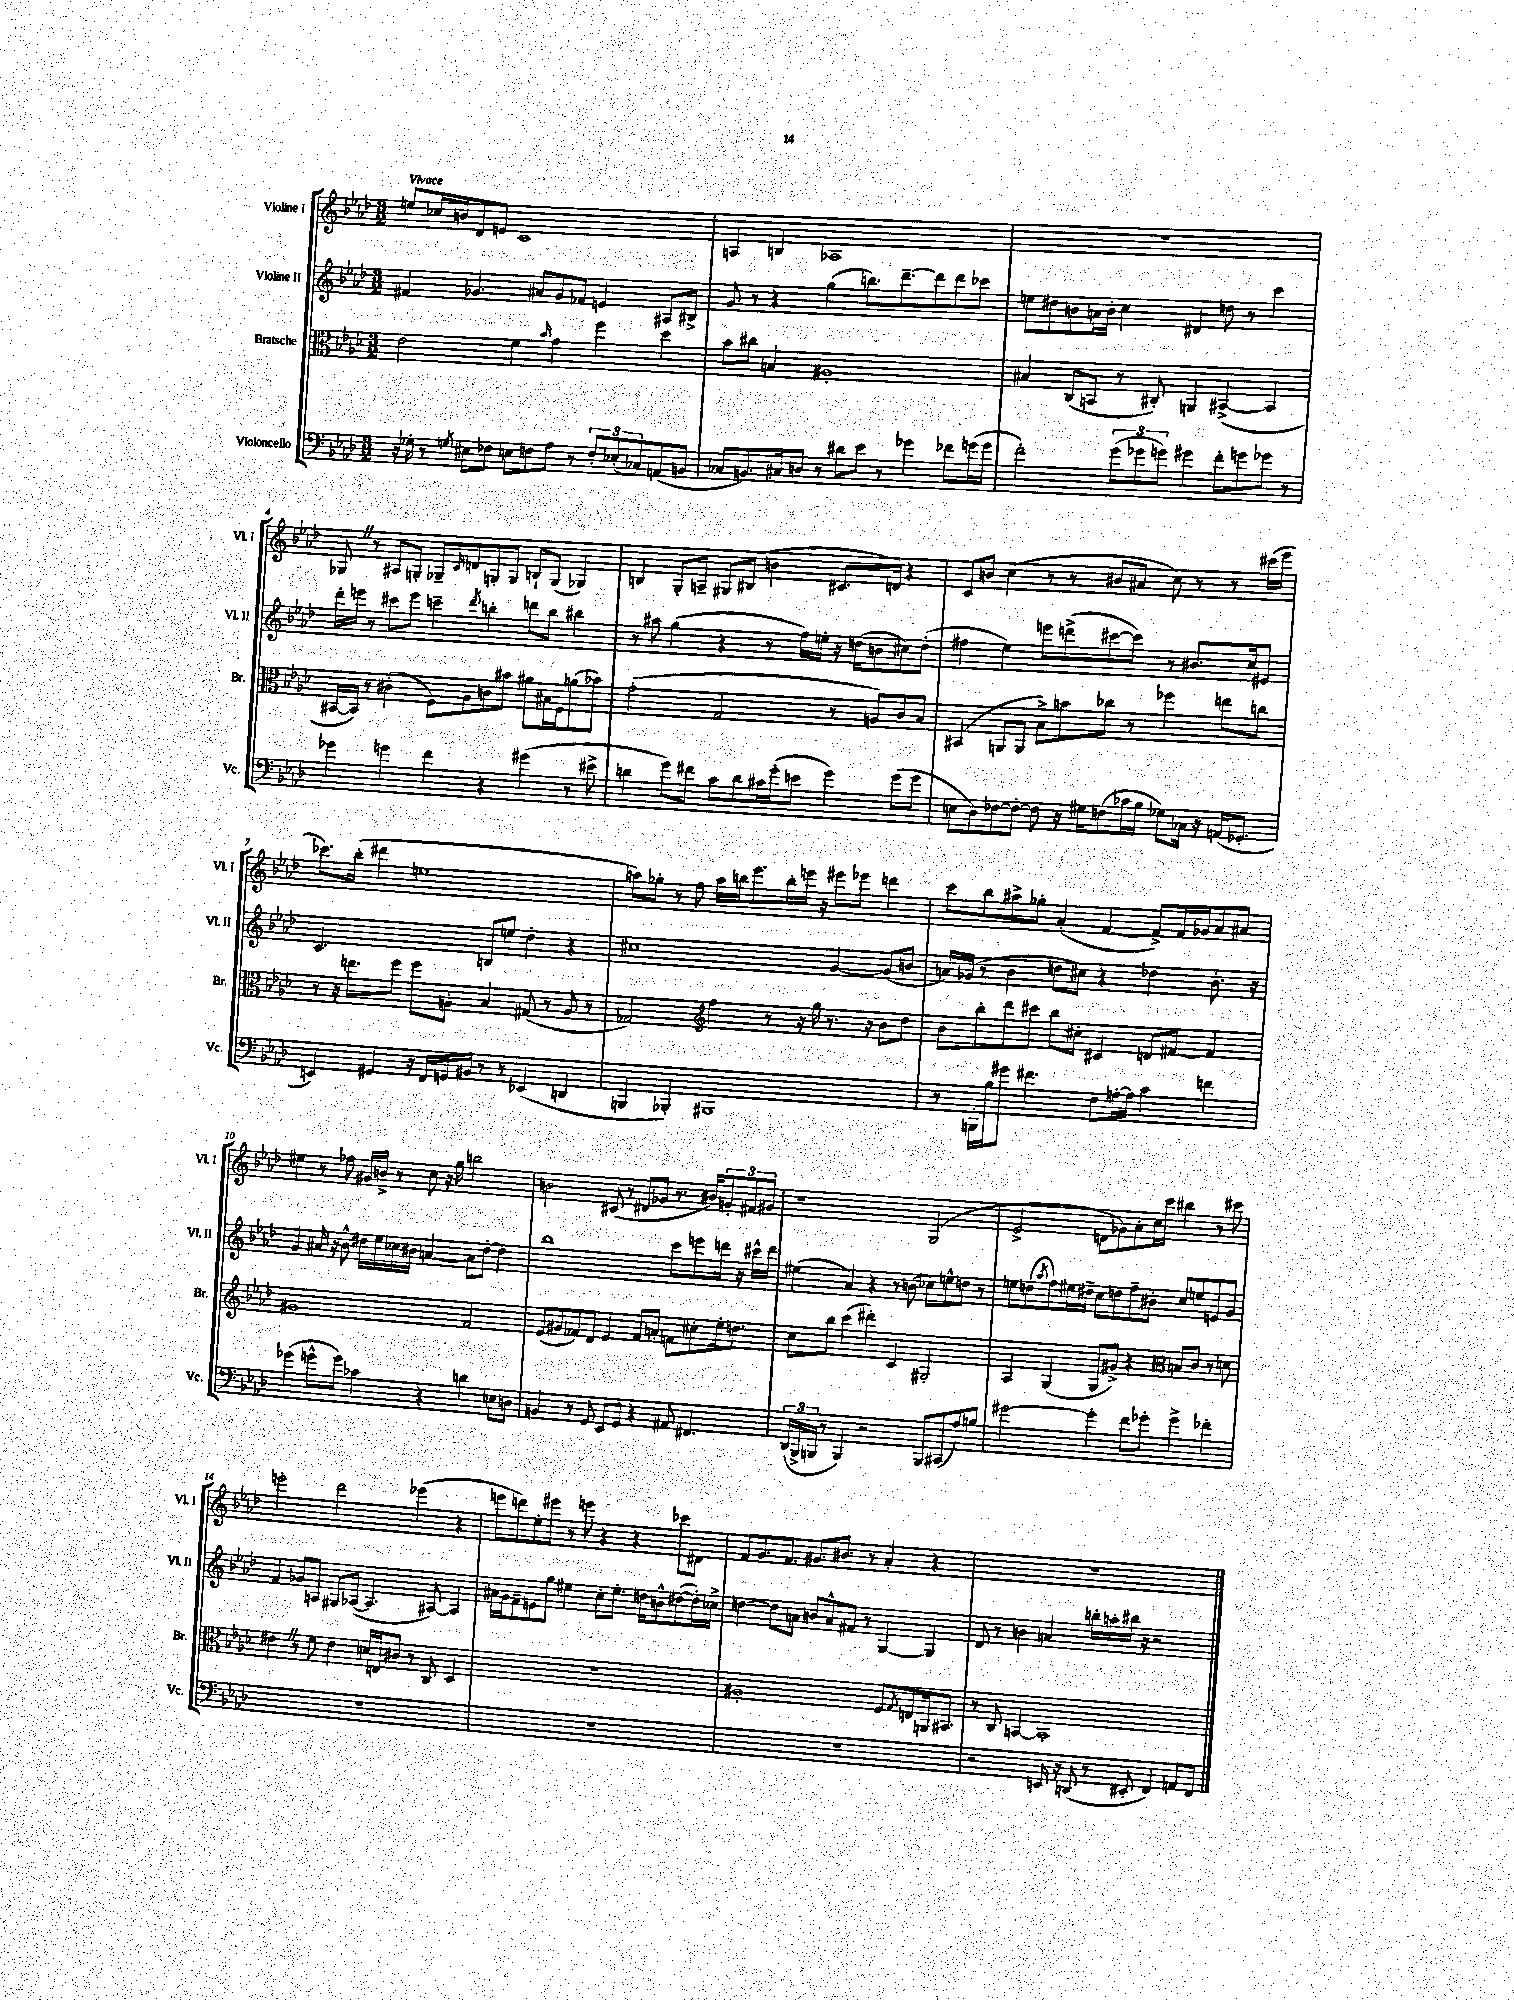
<<
\new StaffGroup <<
\new Staff = "s0" \with { instrumentName = "Violine I" shortInstrumentName = "Vl. I" } {
    \clef treble \key aes \major \numericTimeSignature \time 3/2 \tempo "Vivace"
    e''8 ces''16 b'16 des'8 e'8 c'1 |
    a4 b4 aes1 |
    R1. |
    ges8 \once \override BreathingSign.text = \markup { \musicglyph "scripts.caesura.straight" } \breathe r8 ais8 g8-. ges8-- \grace { c'16 } d'8 g8-. g8 b8-! g8( ges4) |
    b4 g8-. a8-- gis8 bis8( b'4 cis'8. d'16) r4 |
    c'8 b'8 c''4( r8 r8 bis'8 ais'8 c''8) r8 r8 cis'''16( ees'''16 |
    ces'''8.) bes''16-.( dis'''4 e''1 |
    a''8) ges''8-. r8 f''8 a''16 b''16 ees'''8. b''16-. e'''16 r16 eis'''8 ees'''8 d'''4 |
    c'''8 bes''8 ais''8-> ges''8-. aes'4-.( f'4~ f'8->) f'16 ges'16 aes'8 ais'8 |
    eis''4 r8 fes''8 gis'16 b'16-> r8 c''8 r16 g''16 b''2 |
    b'2 cis'8( r8 dis'8 ges'8 r8. bis'16) \tuplet 3/2 { g'8-. fis'8 gis'8 } |
    r1 g2( |
    ees'2-> d'8 ges'8) aes'8-. c''16 c'''16 bis''4 r8 cis'''8 |
    e'''2-. des'''2 ees'''4( r4 |
    e'''8 d'''8) ees''8-. eis'''8 r8 e'''8 r4 r4 ces'''8 dis'8 |
    f'8 g'8. f'8. gis'8. bis'8. r8 aes'4-. r4 |
    R1. \bar "|." |
}
\new Staff = "s1" \with { instrumentName = "Violine II" shortInstrumentName = "Vl. II" } {
    \clef treble \key aes \major \numericTimeSignature \time 3/2
    fis'4 ges'4. ais'8 ges'8 fes'8 e'4 ais8 bis8-> |
    g'8 r8 r4 g''4( b''8.) des'''8.~-- des'''8 des'''8 ces'''8 |
    e''8 dis''8 b'8 a'16 b'16-. c''4 dis'4 d''8 r8 c'''4 |
    des'''16-. e'''16 r8 cis'''8 e'''8 c'''4-- \acciaccatura { des'''8 } b''4-. d'''8 b''8 bis''4 |
    r8 ais''8 g''4( r4 r8 f''16) e''16-. r16 d''16( b'8 cis''8) d''8-.( |
    fis''4 ees''4) e'''8 d'''8->( cis'''8~ cis'''8) r8 bis'8. c''16 eis'8 |
    c'2. b8 e''8 des''4-. r4 |
    cis''1 g'4~ g'8( b'8 |
    a'16) ges'16( r8 bes'4 d''8 cis''8) r4 des''4 bes'8.-. r16 |
    g'4 ais'16 r16 bes'8-^ dis''16 ees''16 ces''16 bis'16 a'4~ a'8 dis''8~-. dis''4 |
    bes''1 c'''8 e'''8 d'''16 r16 cis'''16-^ d'''16 |
    eis''4( aes'4) r4 r8 b'8( ces''8) e''8-^ d''8 r8 |
    e''8 d''8( \acciaccatura { aes''8 } f''8) eis''16 dis''16-- c''8 d''8 f''8-- bis'8-. c''8 e''8 e'8 g'8 |
    f'4 ges'8 a8 gis8 aes8~( aes4. ais8~) ais4 |
    ais'16 g'16 f'8-- e'8 g''8 eis''4 c''8-. eis''8.-. d''16 b'8-^ dis''8~( dis''16-.) ces''16-> |
    d''4~ d''8 a'8 b'8 a'8-^ fis'8 r8 g4~ g4 |
    des'8 r8 b'4 a'4 b''16-. a''16-. bis''16 r16 r2 \bar "|." |
}
\new Staff = "s2" \with { instrumentName = "Bratsche" shortInstrumentName = "Br." } {
    \clef alto \key aes \major \numericTimeSignature \time 3/2
    ees'2 f'4 \grace { bes'16 } g'4 f''4 des''4 |
    bes'8 cis''8 b4 ais1-. |
    bis4 c8( b,8 r8 cis8-.) a,4 bis,4~->( bis,4 |
    bis,16~ bis,16) r8 cis'4-.( f8) aes8 c'8 bis'8 ais'8 bis16 f16 a'8( bes'8) |
    g'2-.( g2 r8 a8) c'8 bes8 |
    bis,4( a,8 a,8 bes8->) b'8 ces''8 r8 fes''4 e''8 c''8 |
    r8 r16 e''8. f''8 f''8 a8-. bes4 gis8( r8 a8 r8 |
    ges2) \clef treble f''4 r8 r16 g''16 r8. r16 bes'8 des''8 |
    bes'8 bes''8-. des'''8 cis'''8 bes''8 cis''8-. cis'4 d'8 fis'8~ fis'4 |
    gis'1 f'2 |
    ees'8( gis'8 fes'8) des'8 ees'4 fes'8 a'8-. f'8 cis''8-. ees''16-. d''8. |
    c''8 bes''8 c'''4( dis'''4-.) c'4 gis2-. |
    aes4 g4( g8 gis'8->) r4 \clef alto b8 c'8 r8 d'8 |
    eis'4 \once \override BreathingSign.text = \markup { \musicglyph "scripts.caesura.straight" } \breathe r8 f'8 eis'4 d'16 e16 cis'8 r8 c8 des4 |
    R1. |
    ais1-. f8 \acciaccatura { g8 } e8 a,16 bis,8. |
    r8 c8 b,4~ b,1-. \bar "|." |
}
\new Staff = "s3" \with { instrumentName = "Violoncello" shortInstrumentName = "Vc." } {
    \clef bass \key aes \major \numericTimeSignature \time 3/2
    r16 ges16-. r8 \acciaccatura { g8 } eis8 fes8 e8 f8 aes8 r8 \tuplet 3/2 { f8-. ees8-.( ces8) } a,8( b,8 |
    ces8 b,8.) cis16 d8 r8 dis'8 ees'8 r8 ges'4 fes'8 g'16( g'16 |
    f'2-.) \tuplet 3/2 { g'8( ges'8 g'8) } gis'4 f'8-. g'8 ges'8 r8 |
    ges'4 g'4 f'4 r4 gis'4( r8 eis'8-> |
    d'4 g'8) fis'8 c'8 d'8 cis'16 g'16-.( e'8 g'4) g'8( g'8 |
    e8 des8) fes8~ fes8~-. fes8 r16 gis16 f8( ces'16 bes16 ges8) ces16 r16 a,16( ges,8.-. |
    e,4) gis,4 r16 f,16 g,16 bis,16 r8 r8 ees,4( d,4 |
    b,,4 bes,,4-.) bis,,1 |
    r8 b,,16-. bes16 gis'8 fis'4. f8 a16~-. a16 c'4 f'4 |
    ges'4( g'8-^ g'8) ces'4 r4 d'4 e8 d8 |
    b,4 r8 g,8 ees,8 g,8 r4 ais,8 fis,4. |
    \tuplet 3/2 { des,16( bes,,16-> b,,16 } r8 b,,4) r2 b,,8 cis,8( aes8) b8 |
    gis'2~ gis'4-. f'8 ges'8-. ges'4-> fes'4-. |
    R1. |
    R1. |
    R1. |
    r2 e,16 r16 d,8( r8 eis,8-. f,4) a,8 f,8 \bar "|." |
}
>>
>>
